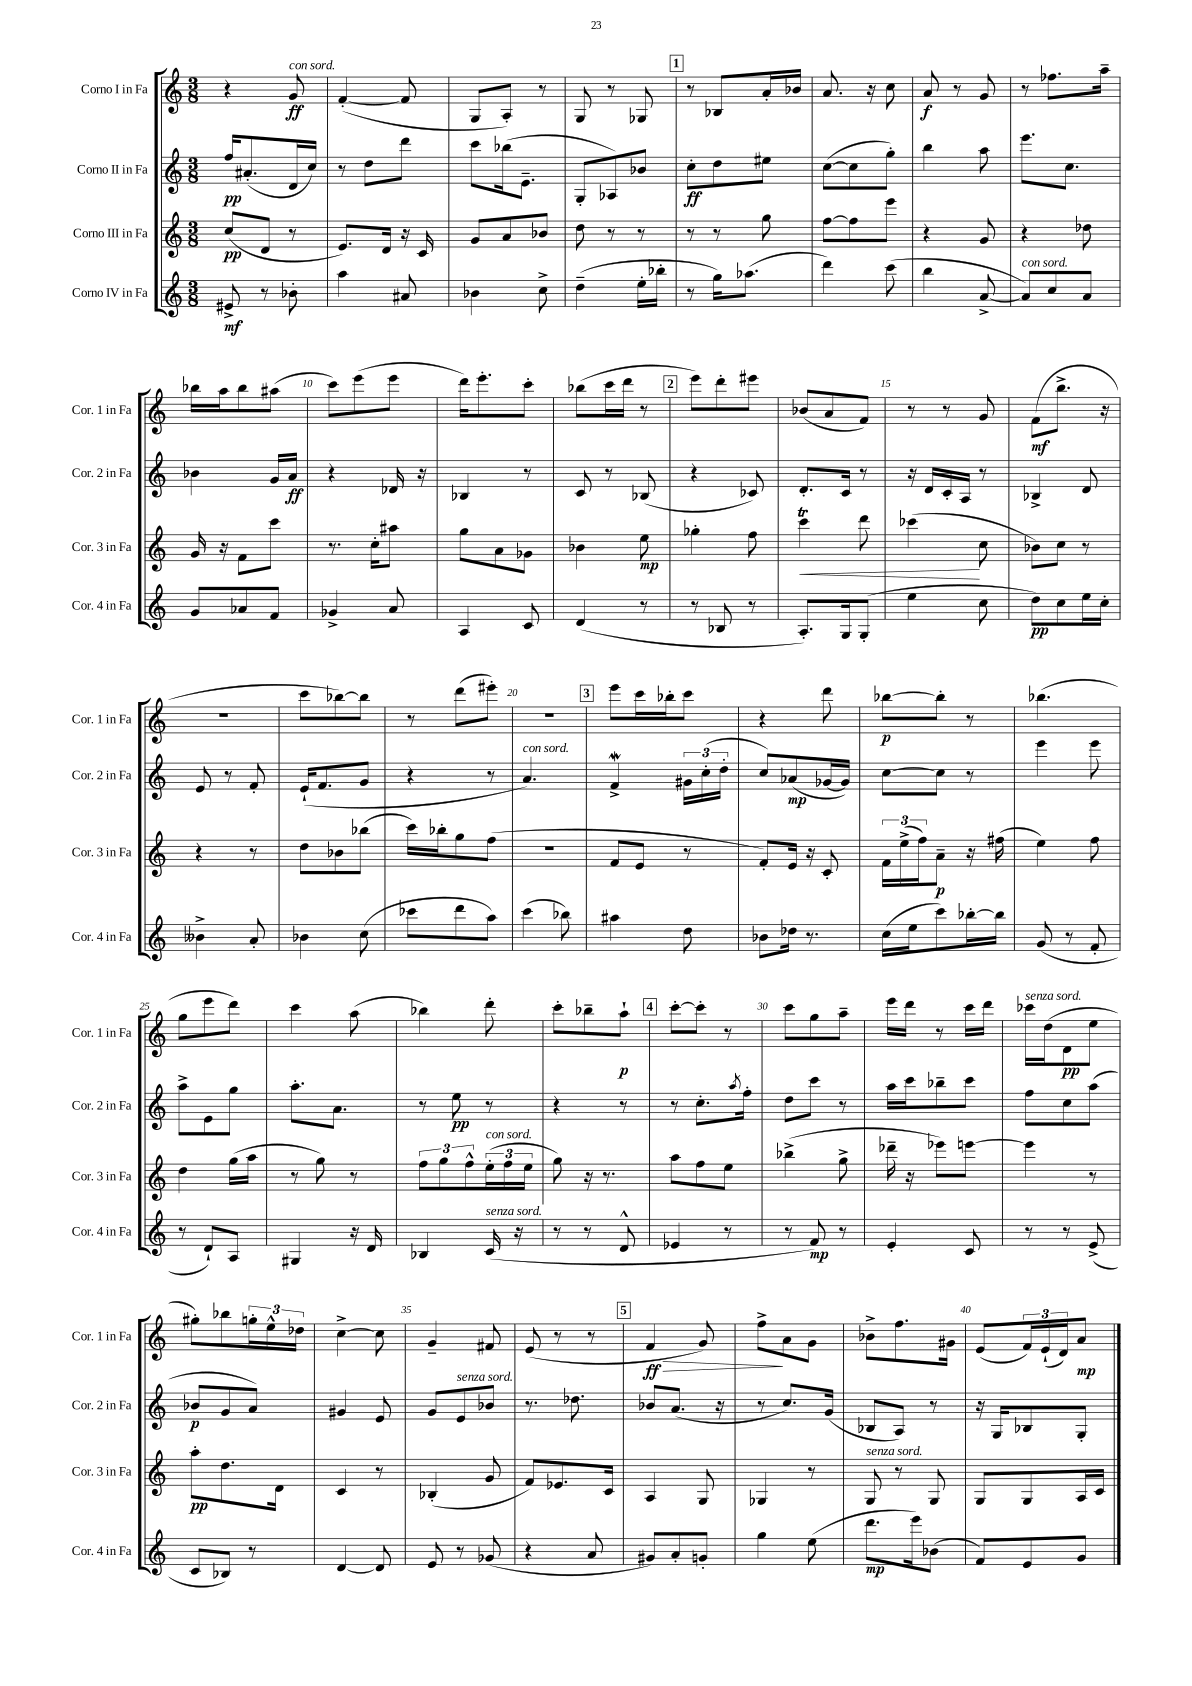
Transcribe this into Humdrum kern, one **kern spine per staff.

**kern	**dynam	**kern	**dynam	**kern	**dynam	**kern	**dynam
*part4	*part4	*part3	*part3	*part2	*part2	*part1	*part1
*staff4	*staff4	*staff3	*staff3	*staff2	*staff2	*staff1	*staff1
*I"Corno IV in Fa	*	*I"Corno III in Fa	*	*I"Corno II in Fa	*	*I"Corno I in Fa	*
*I'Cor. 4 in Fa	*	*I'Cor. 3 in Fa	*	*I'Cor. 2 in Fa	*	*I'Cor. 1 in Fa	*
*clefG2	*	*clefG2	*	*clefG2	*	*clefG2	*
*k[]	*	*k[]	*	*k[]	*	*k[]	*
*M3/8	*	*M3/8	*	*M3/8	*	*M3/8	*
=1	=1	=1	=1	=1	=1	=1	=1
8e#X^/	mf	(8cc/L	pp	16ff/KL	pp	4r	.
.	.	.	.	(8.a#X'/	.	.	.
8r	.	8d/J	.	.	.	.	.
!	!	!	!	!	!	!LO:TX:a:i:t=con sord.	!
8b-X'\	.	8r	.	16d/L	.	8g/	ff
.	.	.	.	16cc/JJ)	.	.	.
=2	=2	=2	=2	=2	=2	=2	=2
4aa\	.	8.e/L)	.	8r	.	([4f'/	.
.	.	.	.	8dd\L	.	.	.
.	.	16d/Jk	.	.	.	.	.
8a#X/	.	16r	.	8ddd\J	.	8f/]	.
.	.	16c/	.	.	.	.	.
=3	=3	=3	=3	=3	=3	=3	=3
4b-X\	.	8g/L	.	8ccc\L	.	8G/L	.
.	.	8a/	.	(16bb-X\k	.	8A'/J)	.
.	.	.	.	8.e~\J	.	.	.
8cc^\	.	8b-X/J	.	.	.	8r	.
=4	=4	=4	=4	=4	=4	=4	=4
(4dd~\	.	8dd\	.	8G'/L	.	8G/	.
.	.	8r	.	8A-X/)	.	8r	.
16ee'\LL	.	8r	.	8b-X/J	.	8G-X/	.
16bb-X'\JJ	.	.	.	.	.	.	.
!!LO:REH:place=s1:t=1
=5	=5	=5	=5	=5	=5	=5	=5
8r	.	8r	.	8cc'\L	ff	8r	.
16gg\KL)	.	8r	.	8dd\	.	8B-X/L	.
(8.aa-X\J	.	.	.	.	.	.	.
.	.	8gg\	.	8ee#X\J	.	16a'/L	.
.	.	.	.	.	.	16b-X/JJ	.
=6	=6	=6	=6	=6	=6	=6	=6
4ddd\)	.	[8ff\L	.	([8cc\L	.	8.a/	.
.	.	8ff\]	.	8cc\]	.	.	.
.	.	.	.	.	.	16r	.
(8ccc\	.	8eee\J	.	8gg'\J)	.	8cc\	.
=7	=7	=7	=7	=7	=7	=7	=7
4bb\	.	4r	.	4bb\	.	8a/	f
.	.	.	.	.	.	8r	.
[8a^/	.	8g/	.	8aa\	.	8g/	.
=8	=8	=8	=8	=8	=8	=8	=8
!LO:TX:a:i:t=con sord.	!	!	!	!	!	!	!
8a/L])	.	4r	.	8.eee\L	.	8r	.
8cc/	.	.	.	.	.	8.ff-X\L	.
.	.	.	.	8.cc\J	.	.	.
8a/J	.	8dd-X\	.	.	.	.	.
.	.	.	.	.	.	16aa~\Jk	.
!!LO:LB:g=z
=9	=9	=9	=9	=9	=9	=9	=9
8g/L	.	16g/	.	4b-X\	.	16bb-X\LL	.
.	.	16r	.	.	.	16aa\J	.
8a-X/	.	8f\L	.	.	.	8bb-\	.
8f/J	.	8ccc\J	.	16g/LL	.	(8aa#X\J	.
.	.	.	.	16a/JJ	ff	.	.
=10	=10	=10	=10	=10	=10	=10	=10
4g-X^/	.	8.r	.	4r	.	8ccc\L)	.
.	.	.	.	.	.	(8eee\	.
.	.	16cc'\KL	.	.	.	.	.
8a/	.	8aa#X\J	.	16d-X/	.	8eee\J	.
.	.	.	.	16r	.	.	.
=11	=11	=11	=11	=11	=11	=11	=11
4A/	.	8gg\L	.	4B-X/	.	16ddd\KL)	.
.	.	.	.	.	.	8.eee'\	.
.	.	8a\	.	.	.	.	.
8c/	.	8g-X\J	.	8r	.	8ccc'\J	.
=12	=12	=12	=12	=12	=12	=12	=12
(4d/	.	4b-X\	.	8c/	.	(8bb-X\L	.
.	.	.	.	8r	.	16ccc\L	.
.	.	.	.	.	.	16ddd\JJ	.
8r	.	8ee\	mp	(8B-X/	.	8r	.
!!LO:REH:place=s1:t=2
=13	=13	=13	=13	=13	=13	=13	=13
8r	.	4gg-X'\	.	4r	.	8eee\L)	.
8B-X/	.	.	.	.	.	8ddd'\	.
8r	.	8ff\	.	8c-X/)	.	8eee#X\J	.
=14	=14	=14	=14	=14	=14	=14	=14
!	!	!	!LO:HP:b	!	!	!	!
8.A'/L)	.	4cccT\	<	8.d'/L	.	(8b-X/L	.
.	.	.	.	.	.	8a/	.
16G/k	.	.	.	16c/Jk	.	.	.
(8G'/J	.	8ddd\	.	8r	.	8f/J)	.
=15	=15	=15	=15	=15	=15	=15	=15
4ee\	.	(4ccc-X\	.	16r	.	8r	.
.	.	.	.	16d/LL	.	.	.
.	.	.	.	16c'/	.	8r	.
.	.	.	.	16A/JJ	.	.	.
8cc\	.	8cc\	[	8r	.	8g/	.
=16	=16	=16	=16	=16	=16	=16	=16
8dd\L)	pp	8b-X\L)	.	4B-X^/	.	(8f\L	mf
8cc\	.	8cc\J	.	.	.	8.bb^\J	.
16ee\L	.	8r	.	8d/	.	.	.
16cc'\JJ	.	.	.	.	.	16r	.
!!LO:LB:g=z
=17	=17	=17	=17	=17	=17	=17	=17
4b--X^\	.	4r	.	8e/	.	4.r	.
.	.	.	.	8r	.	.	.
8a'/	.	8r	.	8f'/	.	.	.
=18	=18	=18	=18	=18	=18	=18	=18
4b-X\	.	8dd\L	.	(16e`/KL	.	8ccc\L	.
.	.	.	.	8.f/	.	.	.
.	.	8b-X\	.	.	.	[8bb-X\)	.
(8cc\	.	(8bb-X\J	.	8g/J	.	8bb-\J]	.
=19	=19	=19	=19	=19	=19	=19	=19
8ccc-X\L	.	16ccc\LL)	.	4r	.	8r	.
.	.	16bb-X'\J	.	.	.	.	.
8ddd\	.	8gg\	.	.	.	(8ddd\L	.
8aa\J)	.	(8ff\J	.	8r	.	8eee#X'\J)	.
=20	=20	=20	=20	=20	=20	=20	=20
!	!	!	!	!LO:TX:a:i:t=con sord.	!	!	!
(4ccc\	.	4.r	.	4.a/)	.	4.r	.
8bb-X\)	.	.	.	.	.	.	.
!!LO:REH:place=s1:t=3
=21	=21	=21	=21	=21	=21	=21	=21
4aa#X\	.	8f/L	.	4fw^/	.	8eee\L	.
.	.	8e/J	.	.	.	16ccc\L	.
.	.	.	.	.	.	16bb-X'\J	.
8dd\	.	8r	.	24g#X\LL	.	8ccc\J	.
.	.	.	.	(24cc'\	.	.	.
.	.	.	.	24dd'\JJ	.	.	.
=22	=22	=22	=22	=22	=22	=22	=22
8b-X\L	.	8f'/L)	.	8cc/L)	.	4r	.
16dd-X\Jk	.	16e/Jk	.	(8a-X/	mp	.	.
8.r	.	16r	.	.	.	.	.
.	.	8c'/	.	[16g-X/L	.	8ddd\	.
.	.	.	.	16g-/JJ])	.	.	.
=23	=23	=23	=23	=23	=23	=23	=23
(16cc\LL	.	24f\LL	.	[8cc\L	.	[8bb-X\L	p
.	.	(24ee^\	.	.	.	.	.
16ee\J	.	.	.	.	.	.	.
.	.	24ff\J)	.	.	.	.	.
8ccc\)	.	8a~\J	p	8cc\J]	.	8bb-'\J]	.
[16bb-X'\L	.	16r	.	8r	.	8r	.
16bb-\JJ]	.	(16ff#X\	.	.	.	.	.
=24	=24	=24	=24	=24	=24	=24	=24
(8g/	.	4ee\)	.	4eee\	.	(4.bb-X\	.
8r	.	.	.	.	.	.	.
8f'/	.	8ff\	.	8eee\	.	.	.
!!LO:LB:g=z
=25	=25	=25	=25	=25	=25	=25	=25
8r	.	4dd\	.	8aa^\L	.	8gg\L	.
8d`/L)	.	.	.	8e\	.	8eee\	.
8A/J	.	(16gg\LL	.	8gg\J	.	8ddd\J)	.
.	.	16aa\JJ	.	.	.	.	.
=26	=26	=26	=26	=26	=26	=26	=26
4G#X/	.	8r	.	8.aa'\L	.	4ccc\	.
.	.	8gg\)	.	.	.	.	.
.	.	.	.	8.a\J	.	.	.
16r	.	8r	.	.	.	(8aa\	.
16d/	.	.	.	.	.	.	.
=27	=27	=27	=27	=27	=27	=27	=27
4B-X/	.	12ff\L	.	8r	.	4bb-X\)	.
.	.	12gg\	.	.	.	.	.
.	.	.	.	8ee\	pp	.	.
.	.	12ff^^\	.	.	.	.	.
!	!	!LO:TX:a:i:t=con sord.	!	!	!	!	!
!LO:TX:a:i:t=senza sord.	!	!	!	!	!	!	!
(16c/	.	(24ee'\L	.	8r	.	8ddd'\	.
.	.	24ff\	.	.	.	.	.
16r	.	.	.	.	.	.	.
.	.	24ee\JJ	.	.	.	.	.
=28	=28	=28	=28	=28	=28	=28	=28
8r	.	8gg\)	.	4r	.	8ccc'\L	.
8r	.	16r	.	.	.	8bb-X~\	.
.	.	8.r	.	.	.	.	.
8d^^/	.	.	.	8r	.	8aa`\J	p
!!LO:REH:place=s1:t=4
=29	=29	=29	=29	=29	=29	=29	=29
4e-X/	.	8aa\L	.	8r	.	[8ccc'\L	.
.	.	8ff\	.	8.cc'\L	.	8ccc'\J]	.
8r	.	8ee\J	.	.	.	8r	.
.	.	.	.	8qaa/	.	.	.
.	.	.	.	16ff'\Jk	.	.	.
=30	=30	=30	=30	=30	=30	=30	=30
8r	.	(4bb-X^\	.	8dd\L	.	8ccc\L	.
8f/)	mp	.	.	8ccc\J	.	8gg\	.
8r	.	8gg^\	.	8r	.	8aa~\J	.
=31	=31	=31	=31	=31	=31	=31	=31
4e'/	.	16ddd-X~\	.	16aa\LL	.	16eee\LL	.
.	.	16r	.	16ccc\J	.	16ddd\JJ	.
.	.	8eee-X\L)	.	8bb-X~\	.	8r	.
8c/	.	[8eeen\J	.	8ccc\J	.	16ccc\LL	.
.	.	.	.	.	.	16ddd\JJ	.
=32	=32	=32	=32	=32	=32	=32	=32
!	!	!	!	!	!	!LO:TX:a:i:t=senza sord.	!
8r	.	4eee\]	.	8ff\L	.	16ccc-X\LL	.
.	.	.	.	.	.	(16dd\J	.
8r	.	.	.	8cc\	.	8d\	pp
(8e^/	.	8r	.	(8aa\J	.	8ee\J	.
!!LO:LB:g=z
=33	=33	=33	=33	=33	=33	=33	=33
8c/L	.	8aa'\L	pp	8b-X/L	p	8gg#X'\L)	.
8B-X/J)	.	8.dd\	.	8g/	.	8bb-X\	.
8r	.	.	.	8a/J)	.	24ggn'\L	.
.	.	.	.	.	.	24ee^^\	.
.	.	16d\Jk	.	.	.	.	.
.	.	.	.	.	.	24dd-X\JJ	.
=34	=34	=34	=34	=34	=34	=34	=34
[4d/	.	4c/	.	4g#X/	.	[4cc^\	.
8d/]	.	8r	.	8e/	.	8cc\]	.
=35	=35	=35	=35	=35	=35	=35	=35
8e/	.	(4B-X'/	.	8g/L	.	4g~/	.
!	!	!	!	!LO:TX:a:i:t=senza sord.	!	!	!
8r	.	.	.	8e/	.	.	.
(8g-X/	.	8g/	.	8b-X/J	.	8f#X/	.
=36	=36	=36	=36	=36	=36	=36	=36
4r	.	8f/L)	.	8.r	.	(8e/	.
.	.	8.e-X/	.	.	.	8r	.
.	.	.	.	8.dd-X\	.	.	.
8a/	.	.	.	.	.	8r	.
.	.	16c/Jk	.	.	.	.	.
!!LO:REH:place=s1:t=5
=37	=37	=37	=37	=37	=37	=37	=37
!	!	!	!	!	!	!	!LO:HP:b
8g#X/L)	.	4A/	.	8b-X/L	.	4f/	> ff
8a'/	.	.	.	(8.a/J	.	.	.
8gn'/J	.	8G/	.	.	.	8g/)	.
.	.	.	.	16r	.	.	.
=38	=38	=38	=38	=38	=38	=38	=38
4gg\	.	4G-X/	.	8r	.	8ff^\L	.
.	.	.	.	8.cc/L)	.	8a\	]
(8ee\	.	8r	.	.	.	8g\J	.
.	.	.	.	(16g/Jk	.	.	.
=39	=39	=39	=39	=39	=39	=39	=39
!	!	!LO:TX:a:i:t=senza sord.	!	!	!	!	!
8.ddd\L	mp	8G/	.	8B-X/L	.	8b-X^\L	.
.	.	8r	.	8A/J)	.	8.ff\	.
16eee\k)	.	.	.	.	.	.	.
(8b-X\J	.	8G/	.	8r	.	.	.
.	.	.	.	.	.	16g#X\Jk	.
=40	=40	=40	=40	=40	=40	=40	=40
8f/L)	.	8G/L	.	16r	.	(8e/L	.
.	.	.	.	16G/KL	.	.	.
8e/	.	8G/	.	8B-X/	.	24f/L)	.
.	.	.	.	.	.	(24e`/	.
.	.	.	.	.	.	24d/J)	.
8g/J	.	16A/L	.	8G'/J	.	8a/J	mp
.	.	16c/JJ	.	.	.	.	.
==	==	==	==	==	==	==	==
*-	*-	*-	*-	*-	*-	*-	*-
